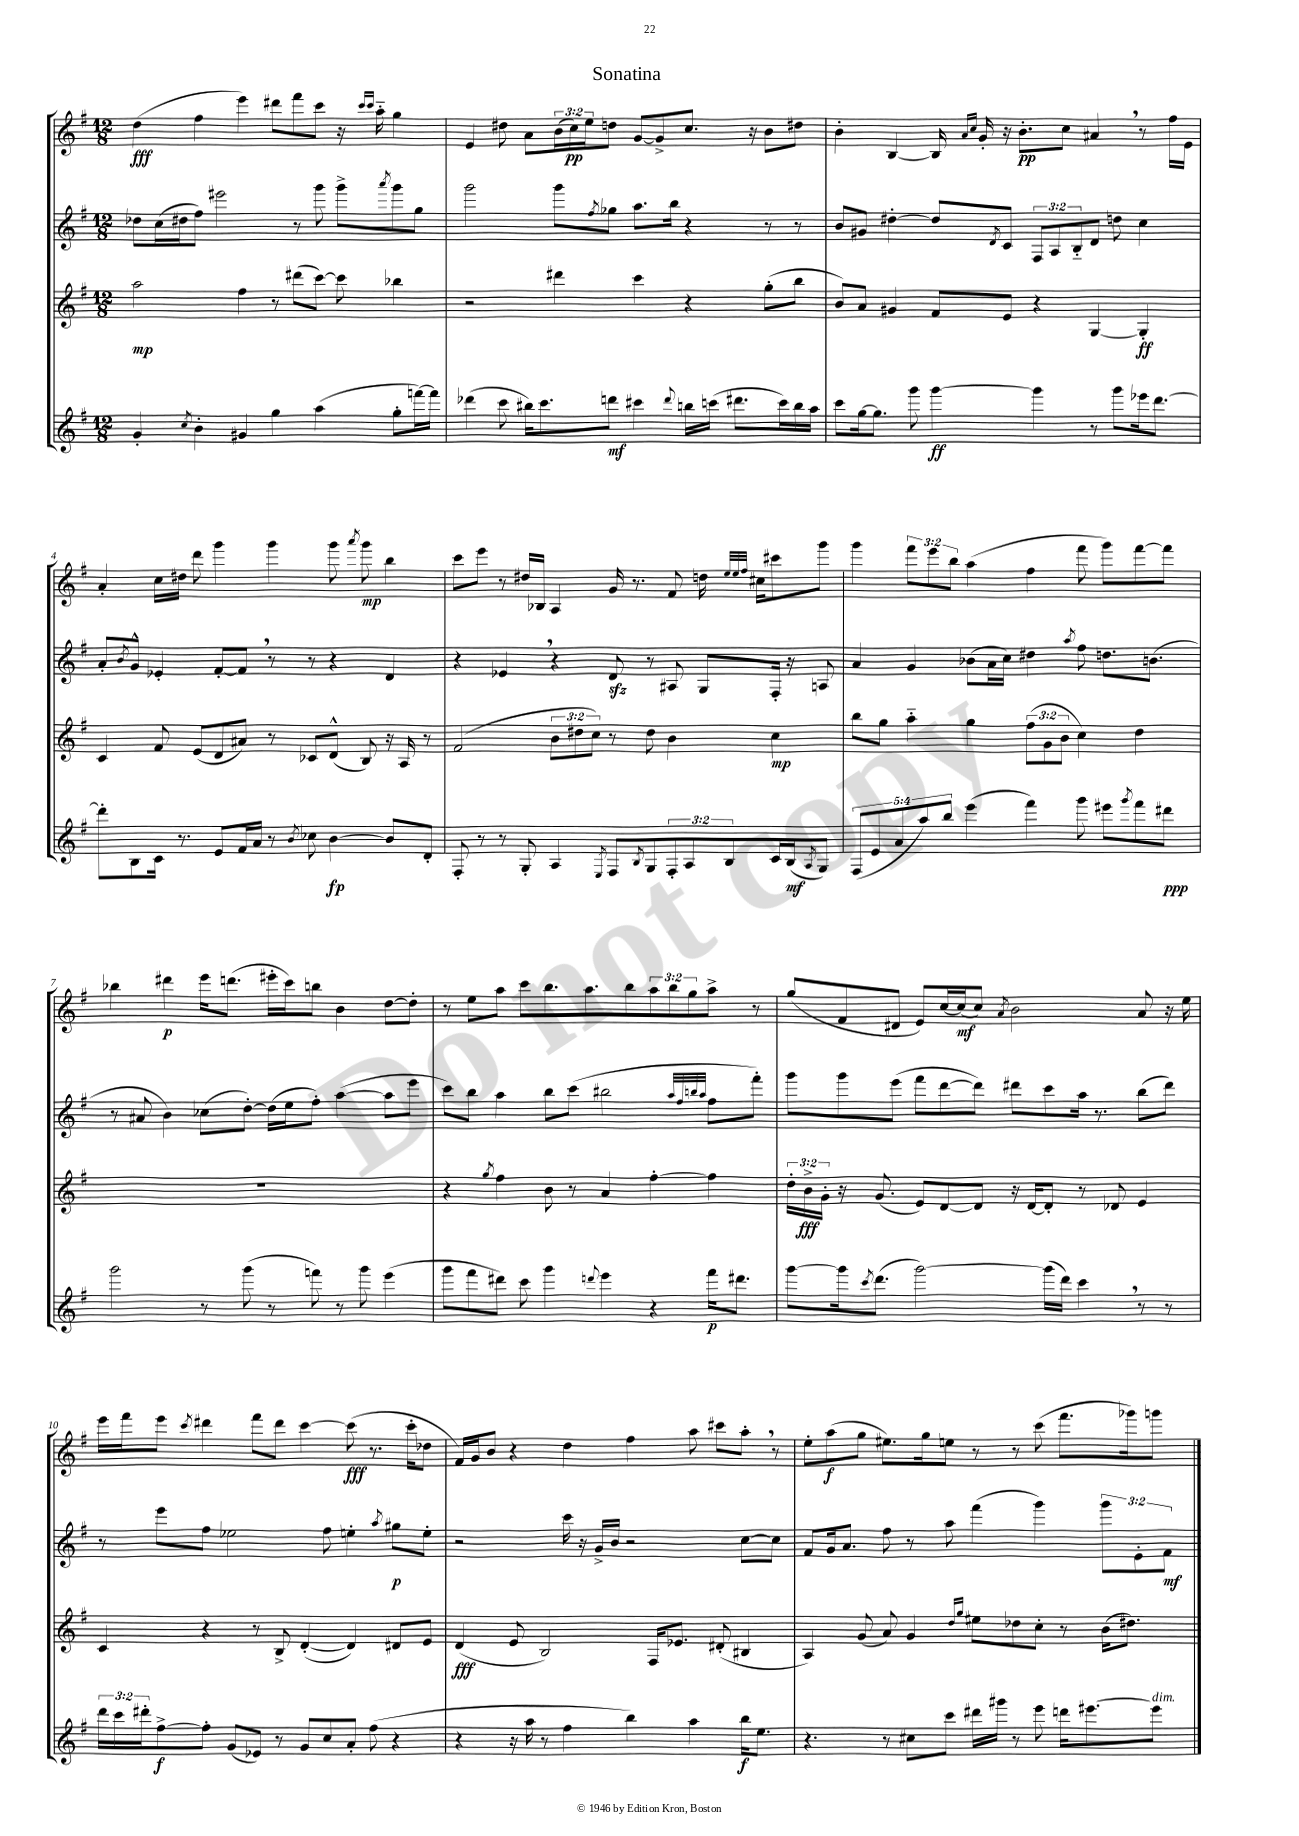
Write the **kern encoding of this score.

**kern	**dynam	**kern	**dynam	**kern	**dynam	**kern	**dynam
*part4	*part4	*part3	*part3	*part2	*part2	*part1	*part1
*staff4	*staff4	*staff3	*staff3	*staff2	*staff2	*staff1	*staff1
*clefG2	*	*clefG2	*	*clefG2	*	*clefG2	*
*k[f#]	*	*k[f#]	*	*k[f#]	*	*k[f#]	*
*M12/8	*	*M12/8	*	*M12/8	*	*M12/8	*
=1	=1	=1	=1	=1	=1	=1	=1
4g'/	.	2aa\	mp	8dd-X\L	.	(4dd\	fff
.	.	.	.	(16cc\L	.	.	.
.	.	.	.	16dd#X\J	.	.	.
8qcc/	.	.	.	.	.	.	.
4b'\	.	.	.	8ff#\J)	.	4ff#\	.
.	.	.	.	2eee#X\	.	.	.
4g#X/	.	4ff#\	.	.	.	4eee\)	.
4gg\	.	8r	.	.	.	8ddd#X\L	.
.	.	(8ddd#X\L	.	8r	.	8fff#\	.
(4aa\	.	[8ccc\J)	.	8ggg\	.	8ccc\J	.
.	.	8ccc\]	.	8ggg^\L	.	16r	.
.	.	.	.	.	.	16qqccc/LL	.
.	.	.	.	.	.	16qqccc/JJ	.
.	.	.	.	.	.	16aa\	.
.	.	.	.	8qaaa/	.	.	.
8gg'\L	.	4bb-X\	.	8ggg\	.	4gg\	.
[16fffn\L)	.	.	.	8gg\J	.	.	.
16fff\JJ]	.	.	.	.	.	.	.
=2	=2	=2	=2	=2	=2	=2	=2
(4ddd-X\	.	2r	.	2ggg\	.	4e/	.
8ccc\	.	.	.	.	.	8dd#X\	.
16bb#X\KL)	.	.	.	.	.	8a\L	.
8.ccc\	.	.	.	.	.	.	.
.	.	4ddd#X\	.	8ggg\L	.	(24b\L	.
.	.	.	.	.	.	24cc\)	pp
.	.	.	.	.	.	24ee\J	.
.	.	.	.	8qff#/	.	.	.
8dddn\J	mf	.	.	8gg-X\J	.	8ddn\J	.
4ccc#X\	.	4ccc\	.	8.aa\L	.	[8g/L	.
.	.	.	.	.	.	8g^/]	.
.	.	.	.	16bb\Jk	.	.	.
8qqddd/	.	.	.	.	.	.	.
16bbn\LL	.	4r	.	4r	.	8.cc/J	.
(16cccn\JJ	.	.	.	.	.	.	.
8.ddd#X\L	.	.	.	.	.	.	.
.	.	.	.	.	.	16r	.
.	.	(8gg'\L	.	8r	.	8b\L	.
16ccc\L)	.	.	.	.	.	.	.
16bb\	.	8bb\J	.	8r	.	8dd#X\J	.
16aa\JJ	.	.	.	.	.	.	.
=3	=3	=3	=3	=3	=3	=3	=3
8ccc\L	.	8b/L)	.	8b/L	.	4b'\	.
[16gg\k	.	8a/J	.	8g#X/J	.	.	.
8.gg\J]	.	.	.	.	.	.	.
.	.	4g#X/	.	[4dd#X'\	.	[4B/	.
8ggg\	.	.	.	.	.	.	.
[4ggg\	ff	8f#/L	.	8dd#/L]	.	16B/]	.
.	.	.	.	.	.	16qqa/LL	.
.	.	.	.	.	.	16qqcc/JJ	.
.	.	.	.	.	.	16g'/	.
.	.	.	.	8qd/	.	.	.
.	.	8e/J	.	8c/J	.	16r	.
.	.	.	.	.	.	8.b'\L	pp
4ggg\]	.	4r	.	12F#/L	.	.	.
.	.	.	.	12A/	.	.	.
.	.	.	.	.	.	8cc\J	.
.	.	.	.	12B/	.	.	.
8r	.	[4G/	.	8d/J	.	4a#X,/	.
8ggg\L	.	.	.	8ddn\	.	.	.
16eee-X\k	.	4G'/]	ff	4cc\	.	8r	.
[8.ddd\J	.	.	.	.	.	.	.
.	.	.	.	.	.	16ff#\LL	.
.	.	.	.	.	.	16e\JJ	.
!!LO:LB:g=z
=4	=4	=4	=4	=4	=4	=4	=4
8ddd'\L]	.	4c/	.	8a'/L	.	4a'/	.
.	.	.	.	8qb/	.	.	.
8B\	.	.	.	8g^^/J	.	.	.
16c\Jk	.	8f#/	.	4e-X'/	.	16cc\LL	.
8.r	.	.	.	.	.	16dd#X\JJ	.
.	.	(8e/L	.	.	.	8ddd\	.
8e/L	.	8d/	.	[8f#'/L	.	4ggg\	.
16f#/L	.	8a#X/J)	.	8f#,/J]	.	.	.
16a/JJ	.	.	.	.	.	.	.
8r	.	8r	.	8r	.	4ggg\	.
8qb/	.	.	.	.	.	.	.
8cc-X\	.	8c-X/L	.	8r	.	.	.
[4b\	fp	(8d^^/J	.	4r	.	8ggg\	.
.	.	.	.	.	.	8qaaa/	.
.	.	8B/)	.	.	.	8ggg\	mp
8b/L]	.	16r	.	4d/	.	4bb\	.
.	.	16A/	.	.	.	.	.
8d'/J	.	8r	.	.	.	.	.
=5	=5	=5	=5	=5	=5	=5	=5
8F#'/	.	(2f#/	.	4r	.	8ccc\L	.
8r	.	.	.	.	.	8eee\J	.
8r	.	.	.	4e-X,/	.	8r	.
8G'/	.	.	.	.	.	16dd#X/LL	.
.	.	.	.	.	.	16B-X/JJ	.
4A/	.	12b\L	.	4r	.	4A/	.
.	.	12dd#X\	.	.	.	.	.
.	.	12cc\J)	.	.	.	.	.
8qE/	.	.	.	.	.	.	.
8F#/L	.	8r	.	8dzz/	.	16g/	.
.	.	.	.	.	.	8.r	.
8qB/	.	.	.	.	.	.	.
8G/	.	8dd#\	.	8r	.	.	.
12F#'/	.	4b\	.	8A#X/	.	8f#/	.
12A/	.	.	.	.	.	.	.
.	.	.	.	8G/L	.	16ddn\	.
12B/	.	.	.	.	.	.	.
.	.	.	.	.	.	32qqee/LLL	.
.	.	.	.	.	.	32qqee/	.
.	.	.	.	.	.	32qqff#/JJJ	.
.	.	.	.	.	.	16cc#X\KL	.
16c/L	.	4cc\	mp	16F#'/Jk	.	8ccc#X\	.
(16B/J	mf	.	.	16r	.	.	.
8qA/	.	.	.	.	.	.	.
8G/J)	.	.	.	8An/	.	8ggg\J	.
=6	=6	=6	=6	=6	=6	=6	=6
(10F#/L	.	8bb\L	.	4a/	.	4ggg\	.
10e/	.	.	.	.	.	.	.
.	.	8gg\J	.	.	.	.	.
10a/	.	.	.	.	.	.	.
.	.	4aa\	.	4g/	.	12fff#\L	.
10aa/)	.	.	.	.	.	.	.
.	.	.	.	.	.	12eee\	.
10bb/J	.	.	.	.	.	.	.
.	.	.	.	.	.	12bb\J	.
(4eee\	.	4gg\	.	(8b-X\L	.	(4aa\	.
.	.	.	.	16a\L	.	.	.
.	.	.	.	16cc\JJ)	.	.	.
4fff#\)	.	(12ff#\L	.	4dd#X\	.	4ff#\	.
.	.	12g\	.	.	.	.	.
.	.	12b\J	.	.	.	.	.
.	.	.	.	8qaa/	.	.	.
8ggg\	.	4cc\)	.	8ff#\	.	8fff#\	.
8eee#X\L	.	.	.	8.ddn\L	.	8ggg\L)	.
8qggg/	.	.	.	.	.	.	.
8fff#\	.	4dd\	.	.	.	[8fff#\	.
.	.	.	.	(8.bn\J	.	.	.
8ddd#X\J	ppp	.	.	.	.	8fff#\J]	.
!!LO:LB:g=z
=7	=7	=7	=7	=7	=7	=7	=7
2ggg\	.	1.r	.	8r	.	4bb-X\	.
.	.	.	.	8a#X/	.	.	.
.	.	.	.	4b\)	.	4ddd#X\	p
8r	.	.	.	(8cc-X\L	.	16eee\KL	.
.	.	.	.	.	.	(8.dddn\J	.
(8ggg\	.	.	.	[8dd'\J)	.	.	.
8r	.	.	.	(16dd\LL]	.	16eee#X'\LL	.
.	.	.	.	16ee\J	.	16ccc\J)	.
8fffn\)	.	.	.	8ff#'\J)	.	8bbn\J	.
8r	.	.	.	([4aa\	.	4b\	.
8ggg\	.	.	.	.	.	.	.
(4eee\	.	.	.	8aa\L]	.	[8dd\L	.
.	.	.	.	8eee\J	.	8dd'\J]	.
=8	=8	=8	=8	=8	=8	=8	=8
8ggg\L	.	4r	.	8ccc\L)	.	8r	.
8fff#\	.	.	.	8bb\J	.	8ee\L	.
.	.	8qgg/	.	.	.	.	.
8ddd#X\J)	.	4ff#\	.	4aa\	.	8aa\J	.
8ccc\	.	.	.	.	.	8ccc\L	.
4ggg\	.	8b\	.	8bb\L	.	8.bb\	.
.	.	8r	.	(8ccc\J	.	.	.
.	.	.	.	.	.	8.aa\	.
8qqdddn/	.	.	.	.	.	.	.
4eee\	.	4a/	.	2bb#X\	.	.	.
.	.	.	.	.	.	8bb\	.
4r	.	[4ff#'\	.	.	.	12aa\	.
.	.	.	.	.	.	12bb\	.
.	.	.	.	.	.	12gg\	.
.	.	.	.	32qqaa/LLL	.	.	.
.	.	.	.	32qqff#/	.	.	.
.	.	.	.	32qqbbn/	.	.	.
.	.	.	.	32qqaa/JJJ	.	.	.
16fff#\KL	p	4ff#\]	.	8ff#\L	.	8aa^\J	.
8.ddd#X\J	.	.	.	.	.	.	.
.	.	.	.	8fff#'\J)	.	8r	.
=9	=9	=9	=9	=9	=9	=9	=9
[8ggg\L	.	24dd'\LL	.	8ggg\L	.	(8gg/L	.
.	.	24b^\	fff	.	.	.	.
.	.	24g'\JJ	.	.	.	.	.
16ggg\k]	.	16r	.	8ggg\	.	8f#/	.
8qccc/	.	.	.	.	.	.	.
(8.ddd\J	.	(8.g/	.	.	.	.	.
.	.	.	.	(8eee\J	.	8d#X/J	.
[2ggg\)	.	8e/L)	.	8fff#\L	.	8e/L)	.
.	.	[8d/	.	[8ddd\	.	[16cc/L	.
.	.	.	.	.	.	(16cc/J]	mf
.	.	8d/J]	.	8ddd\J])	.	8cc/J)	.
.	.	.	.	.	.	8qa/	.
.	.	16r	.	8ddd#X\L	.	2b\	.
.	.	[16d/KL	.	.	.	.	.
(16ggg\LL]	.	8d'/J]	.	8ccc\	.	.	.
16ddd\JJ)	.	.	.	.	.	.	.
4ccc,\	.	8r	.	16aa\Jk	.	.	.
.	.	.	.	8.r	.	.	.
.	.	8d-X/	.	.	.	.	.
8r	.	4e/	.	(8bb\L	.	8a/	.
8r	.	.	.	8ddd#\J)	.	16r	.
.	.	.	.	.	.	16ee\	.
!!LO:LB:g=z
=10	=10	=10	=10	=10	=10	=10	=10
24ddd\LL	.	4c/	.	8r	.	16eee\LL	.
24ccc\	.	.	.	.	.	.	.
.	.	.	.	.	.	16fff#\J	.
24ddd#X'\J	.	.	.	.	.	.	.
[8ff#^\	f	.	.	8eee\L	.	8eee\J	.
.	.	.	.	.	.	8qccc/	.
8ff#'\J]	.	4r	.	8ff#\J	.	4ddd#X\	.
(8g/L	.	.	.	2ee-X\	.	.	.
8e-X/J)	.	8r	.	.	.	8fff#\L	.
8r	.	8B^/	.	.	.	8ddd#\J	.
8g/L	.	([4d'/	.	.	.	[4ccc\	.
8cc/	.	.	.	8ff#\	.	.	.
8a'/J	.	4d/])	.	4een'\	.	(8ccc\]	fff
(8ff#\	.	.	.	.	.	8.r	.
.	.	.	.	8qaa/	.	.	.
4r	.	8d#X/L	.	8gg#X\L	p	.	.
.	.	.	.	.	.	16ccc'\KL	.
.	.	8e/J	.	8ee'\J	.	8dd-X\J	.
=11	=11	=11	=11	=11	=11	=11	=11
4r	.	(4d/	fff	2r	.	16f#/LL)	.
.	.	.	.	.	.	16g/J	.
.	.	.	.	.	.	8b/J	.
16r	.	8e/	.	.	.	4r	.
16aa\	.	.	.	.	.	.	.
8r	.	2B/)	.	.	.	.	.
4ff#\	.	.	.	16ccc\	.	4dd\	.
.	.	.	.	16r	.	.	.
.	.	.	.	16g^/LL	.	.	.
.	.	.	.	16b/JJ	.	.	.
4bb\)	.	.	.	2r	.	4ff#\	.
.	.	16F#/KL	.	.	.	.	.
.	.	8.e-X/J	.	.	.	.	.
4aa\	.	.	.	.	.	8aa\	.
.	.	(8d#X'/	.	.	.	8ccc#X\L	.
16bb\KL	f	4B#X/	.	[8cc\L	.	8aa',\J	.
8.ee\J	.	.	.	.	.	.	.
.	.	.	.	8cc\J]	.	8r	.
=12	=12	=12	=12	=12	=12	=12	=12
4.r	.	4A/)	.	8f#/L	.	8ee'\L	.
.	.	.	.	16g/k	.	(8aa\	f
.	.	.	.	8.a/J	.	.	.
.	.	(8g/	.	.	.	8gg\J	.
8r	.	8a/)	.	8ff#\	.	8.ee#X\L)	.
8cc#X\L	.	4g/	.	8r	.	.	.
.	.	.	.	.	.	16gg\k	.
8ccc\J	.	.	.	8aa\	.	8een\J	.
.	.	16qqdd/LL	.	.	.	.	.
.	.	16qqgg/JJ	.	.	.	.	.
16ddd#X\LL	.	8ee#X\L	.	(4fff#\	.	8r	.
16ggg#X\JJ	.	.	.	.	.	.	.
8r	.	8dd-X\	.	.	.	8r	.
8eee\	.	8cc'\J	.	4ggg\)	.	(8ccc\	.
16dddn\KL	.	8r	.	.	.	8.fff#\L	.
[8.eee#X\	.	.	.	.	.	.	.
.	.	(16b\KL	.	12ggg\L	.	.	.
.	.	8.dd#X\J)	.	.	.	16ggg-X\k)	.
.	.	.	.	12e'\	.	.	.
!LO:TX:a:i:t=dim.	!	!	!	!	!	!	!
8eee#\J]	.	.	.	.	.	8gggn\J	.
.	.	.	.	12f#\J	mf	.	.
==	==	==	==	==	==	==	==
*-	*-	*-	*-	*-	*-	*-	*-
